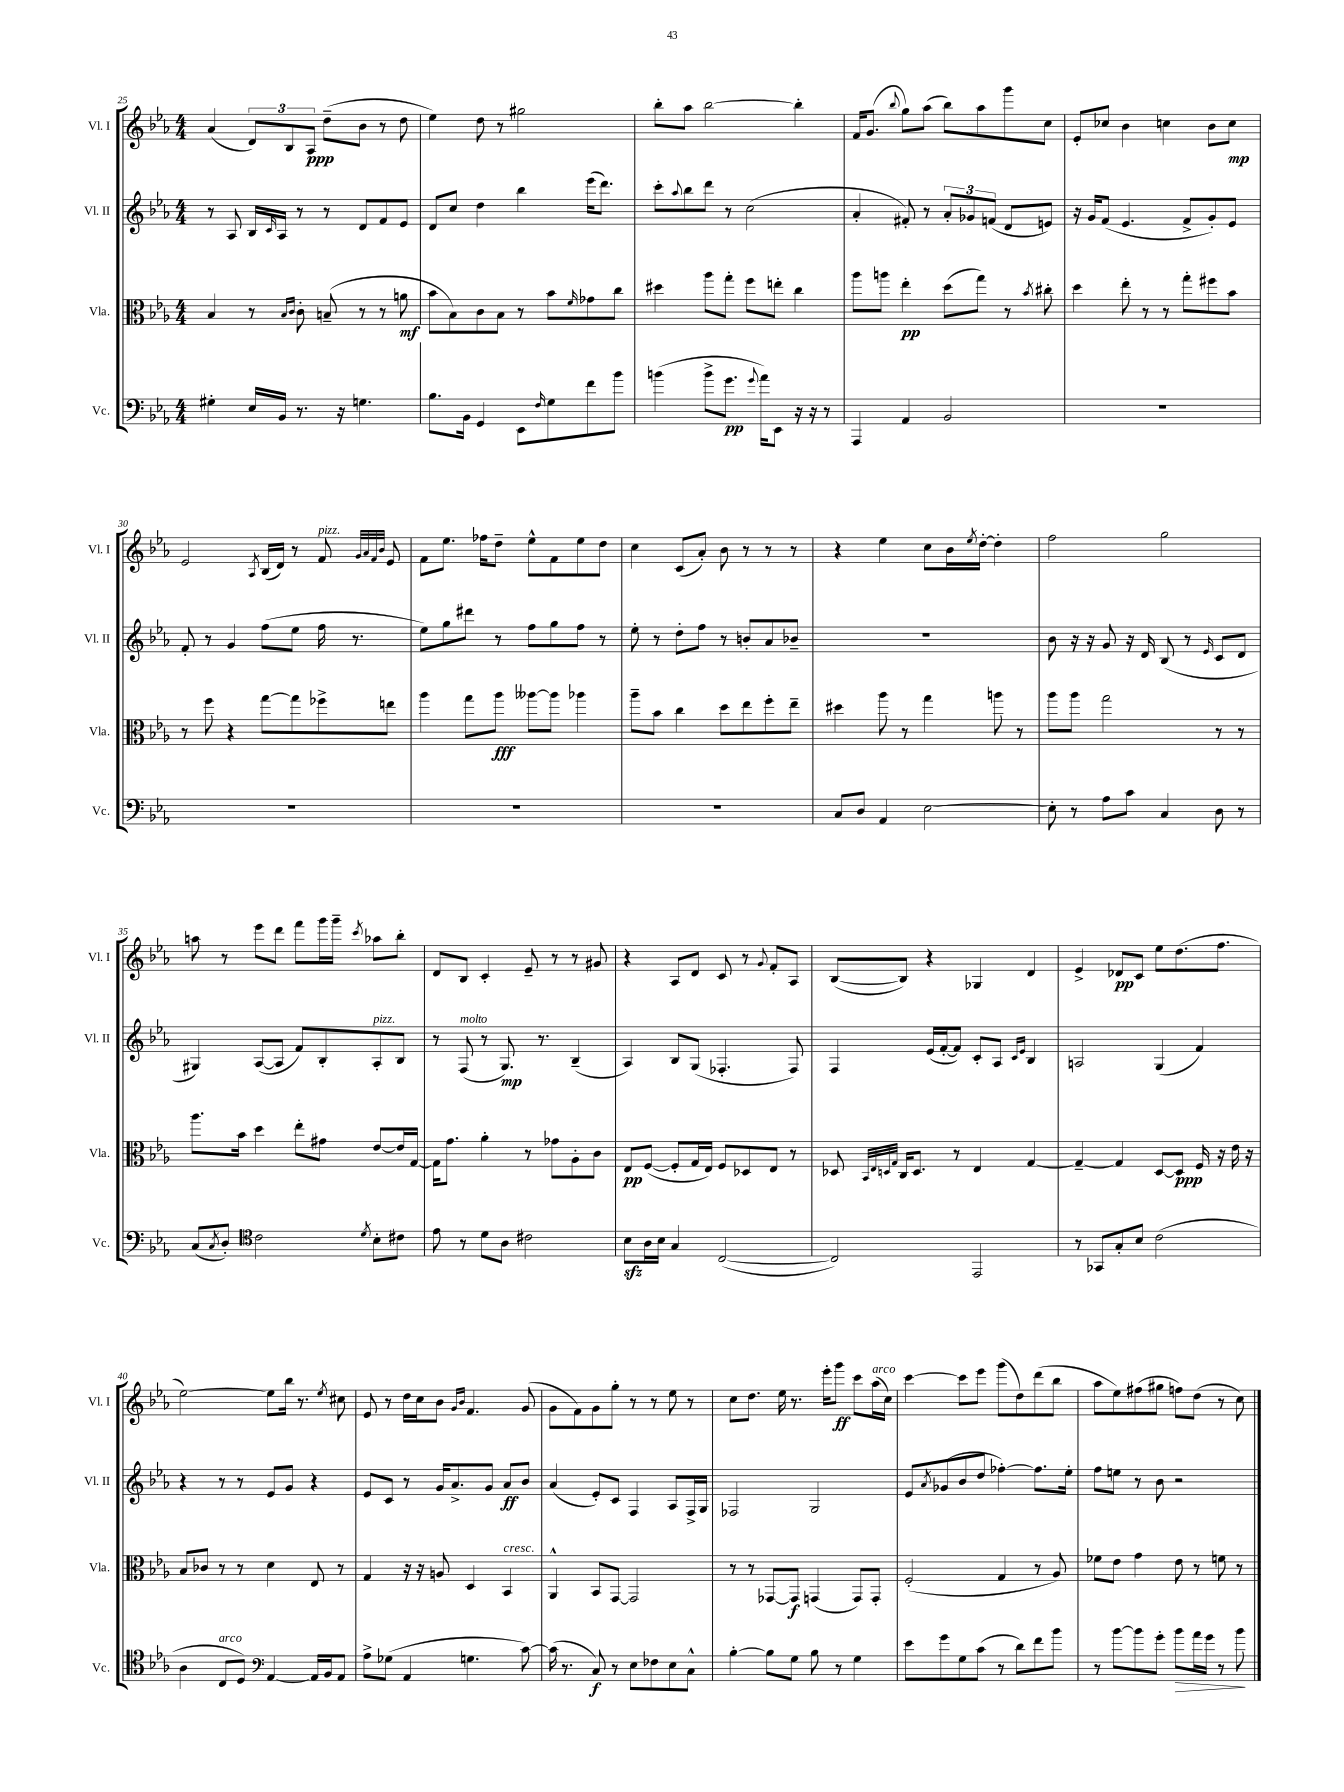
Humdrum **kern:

**kern	**kern	**kern	**kern
*staff4	*staff3	*staff2	*staff1
*clefF4	*clefC3	*clefG2	*clefG2
*k[b-e-a-]	*k[b-e-a-]	*k[b-e-a-]	*k[b-e-a-]
*M4/4	*M4/4	*M4/4	*M4/4
4G#'	4B-	8r	(4a-
.	.	8A-	.
16E-	8r	16B-	12d)
.	.	16qqc	.
16BB-	.	16A-	.
.	.	.	12B-
.	16qqB-	.	.
.	16qqc	.	.
8.r	8c'	8r	.
.	.	.	12A-
.	(8B~	8r	(8dd~
16r	.	.	.
4.G	8r	8d	8b-
.	8r	8f	8r
.	8a	8e-	8dd
=	=	=	=
8.B-	8b-	8d	4ee-)
.	8B-)	8cc	.
16BB-	.	.	.
4GG	8c	4dd	8dd
.	8B-	.	8r
8EE-	8r	4bb-	2gg#
16qqF	.	.	.
8G	8b-	.	.
.	16qqf	.	.
8f	8g-	(16eee-	.
.	.	8.ddd)	.
8b-	8cc	.	.
=	=	=	=
(4b	4dd#	8ccc'	8bb-'
.	.	8qqaa-	.
.	.	8bb-	8aa-
8b^	8aa-	8ddd	[2bb-
8.g	8gg'	8r	.
.	8ff	(2cc	.
8qqg	.	.	.
16a-)	.	.	.
8EE-	8ee'	.	.
16r	4cc	.	4bb-']
16r	.	.	.
8r	.	.	.
=	=	=	=
4AAA-	8aa-	4a-'	16f
.	.	.	(8.g
.	8aa	.	.
.	.	.	8qqbb-
4AA-	4ee-'	8f#')	8gg)
.	.	8r	(8aa-
2BB-	(8dd	12a-'	8bb-)
.	.	12g-	.
.	8gg)	.	8aa-
.	.	(12f	.
.	8r	8d	8ggg
.	8qb-	.	.
.	8cc#'	8e)	8cc
=	=	=	=
1r	4dd	16r	8e-'
.	.	16g	.
.	.	(8f	8cc-
.	8ee-'	4.e-	4b-
.	8r	.	.
.	8r	.	4cc
.	8gg'	8f^	.
.	8ff#	8g')	8b-
.	8b-	8e-	8cc
=	=	=	=
1r	8r	8f'	2e-
.	8ff	8r	.
.	4r	4g	.
.	.	.	8qA-
.	[8gg	(8ff	(16B-
.	.	.	16d)
.	8gg]	8ee-	8r
.	8ff-^	16ff	8f
.	.	8.r	.
.	.	.	32qqg
.	.	.	32qqa-
.	.	.	32qqf
.	.	.	32qqb-
.	8ee	.	8e-
=	=	=	=
1r	4aa-	8ee-)	8f
.	.	8gg	8.ee-
.	8gg	8ddd#	.
.	.	.	16ff-
.	8aa-	8r	8dd~
.	[8aa--	8ff	8ee-^^
.	8aa--]	8gg	8f
.	4aa-	8ff	8ee-
.	.	8r	8dd
=	=	=	=
1r	8aa-~	8ee-'	4cc
.	8b-	8r	.
.	4cc	8dd'	(8c
.	.	8ff	8a-')
.	8dd	8r	8b-
.	8ee-	8b'	8r
.	8ff'	8a-	8r
.	8ee-~	8b-~	8r
=	=	=	=
8C	4dd#	1r	4r
8D	.	.	.
4AA-	8aa-	.	4ee-
.	8r	.	.
[2E-	4gg	.	8cc
.	.	.	16b-
.	.	.	8qee-
.	.	.	[16dd'
.	8aa	.	4dd']
.	8r	.	.
=	=	=	=
8E-']	8aa-	8b-	2ff
8r	8aa-	16r	.
.	.	16r	.
8A-	2gg	8g	.
8c	.	16r	.
.	.	16d	.
4C	.	(8B-	2gg
.	.	8r	.
.	.	16qqe-	.
8D	8r	8c	.
8r	8r	8d	.
=	=	=	=
(8C	8.aa-	4G#)	8aa
8qC	.	.	.
8D')	.	.	8r
.	16b-	.	.
*clefC4	*	*	*
2c	4dd	([8A-	8eee-
.	.	8A-]	8ddd
.	8ee-'	8f)	8fff
.	8g#	8B-'	16ggg
.	.	.	16ggg~
8qd	.	.	8qccc
8B-'	[8e-	8A-'	8aa-
8c#	16e-]	8B-	8bb-'
.	[16G	.	.
=	=	=	=
8e-	16G]	8r	8d
.	8.g	.	.
8r	.	(8F	8B-
8d	4a-'	8r	4c'
8A-	.	8.G)	.
2c#	8r	.	8e-~
.	.	8.r	.
.	8g-	.	8r
.	8A-'	(4B-~	8r
.	8c	.	8g#
=	=	=	=
8B-	8E-	4A-)	4r
16A-	([8F	.	.
16B-	.	.	.
4G	8F']	8B-	8A-
.	16G	(8G	8d
.	16E-)	.	.
([2C	8F	4.F-'	8c
.	8D-	.	8r
.	.	.	8qqg
.	8E-	.	8f'
.	8r	8F-)	8A-
=	=	=	=
2C])	8D-	4F	([8B-
.	32qqBB-	.	.
.	32qqE-	.	.
.	32qqD	.	.
.	32qqG	.	.
.	16C	.	8B-])
.	8.D	.	.
.	.	(16e-	4r
.	.	[16f'	.
.	8r	8f])	.
2EE-	4E-	8c'	4G-
.	.	8A-	.
.	.	16qqc	.
.	.	16qqe-	.
.	[4G	4B-	4d
=	=	=	=
8r	4G~_	2A	4e-^
8GG-	.	.	.
8G'	4G]	.	8d-
8B-	.	.	8c
(2c	[8D	(4G	8ee-
.	8D]	.	(8.dd
.	16F	4f)	.
.	16r	.	8.ff
.	16e-	.	.
.	16r	.	.
=	=	=	=
4A-	8B-	4r	[2ee-)
.	8c-	.	.
8C	8r	8r	.
8D)	8r	8r	.
*clefF4	*	*	*
[4AA-	4d	8e-	8ee-]
.	.	8g	16bb-
.	.	.	8.r
16AA-]	8E-	4r	.
16BB-	.	.	.
.	.	.	8qee-
8AA-	8r	.	8cc#
=	=	=	=
8A-^	4G	8e-	8e-
(8G-	.	8c	8r
4AA-	16r	8r	16dd
.	16r	.	16cc
.	8A	16g	8b-
.	.	8.a-^	.
.	.	.	16qqg
.	.	.	16qqb-
4.G	4D	.	4.f
.	.	8g	.
.	4BB-	8a-	.
[8c)	.	8b-	(8g
=	=	=	=
(16c]	4AA-^^	(4a-	8g
8.r	.	.	.
.	.	.	8f)
8C)	8BB-	8e-')	8g
8r	[8GG	8c	8gg'
8E-	2GG]	4F	8r
8F-	.	.	8r
8E-	.	8A-	8ee-
8C^^	.	16F^	8r
.	.	16G	.
=	=	=	=
[4B-'	8r	2F-	8cc
.	8r	.	8.dd
8B-]	[8GG-	.	.
.	.	.	16ee-
8G	8GG-]	.	8.r
8B-	(4GG	2G	.
.	.	.	16eee-'
8r	.	.	8ggg
4G	8GG)	.	8ccc
.	8GG'	.	(16aa-
.	.	.	16cc)
=	=	=	=
8e-	(2F'	8e-	[4ccc
.	.	8qa-	.
8g	.	(8g-	.
8G	.	8b-	8ccc]
(8c	.	8dd	8eee-
8r	4G	[4ff-')	(8ggg
8d)	.	.	8dd)
8f	8r	8.ff-]	(8ddd
8b-	8A-)	.	8bb-
.	.	16ee-'	.
=	=	=	=
8r	8f-	8ff	8aa-
[8b-	8e-	8ee	8ee-)
8b-]	4g	8r	(8ff#
8g'	.	8b-	8gg#
8b-	8e-	2r	8ff)
16a-	8r	.	(8dd
16g	.	.	.
8r	8f	.	8r
8b-	8r	.	8cc)
==	==	==	==
*-	*-	*-	*-
